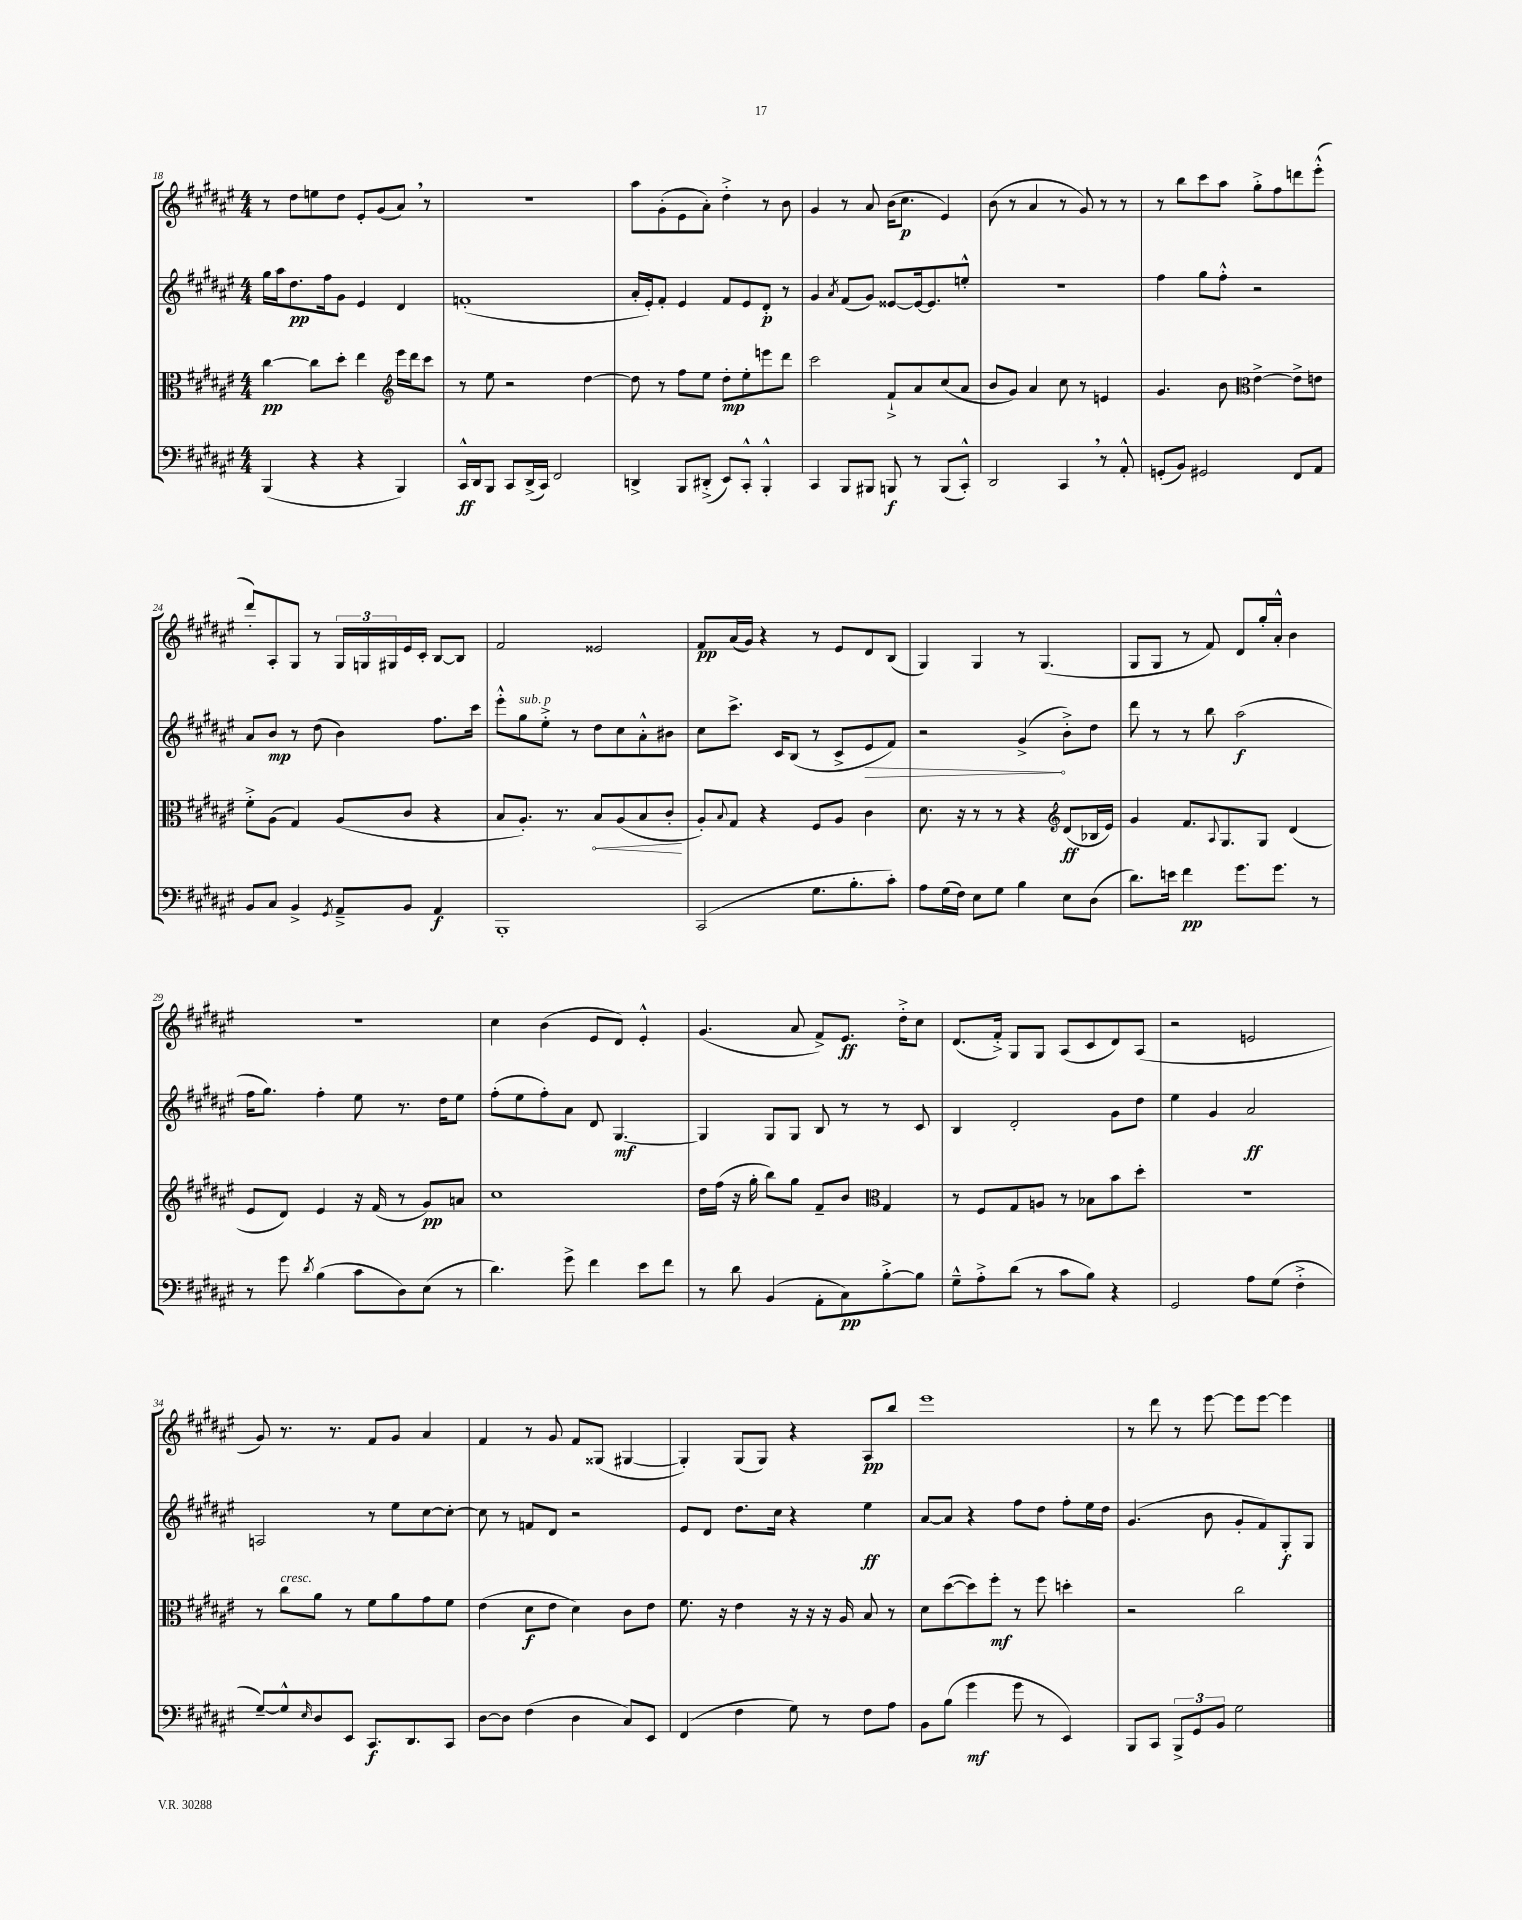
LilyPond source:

<<
\new StaffGroup <<
\new Staff = "s0" {
    \clef treble \key fis \major \numericTimeSignature \time 4/4
    r8 dis''8 e''8 dis''8 eis'8-. gis'8( ais'8) \breathe r8 |
    R1 |
    ais''8 gis'8-.( eis'8 ais'8-.) dis''4-.-> r8 b'8 |
    gis'4 r8 ais'8 b'16( cis''8.\p eis'4) |
    b'8( r8 ais'4 r8 gis'8) r8 r8 |
    r8 b''8 cis'''8 ais''8 gis''8-.-> fis''8 d'''8 eis'''8-.-^( |
    dis'''8-.) ais8-. gis8 r8 \tuplet 3/2 { gis16 g16 gis16 } eis'16 cis'16-. b8~ b8 |
    fis'2 eisis'2 |
    fis'8\pp ais'16( gis'16) r4 r8 eis'8 dis'8 b8( |
    gis4) gis4 r8 gis4.( |
    gis8 gis8 r8 fis'8) dis'8 gis''16-. ais'16-.-^ b'4 |
    r1 |
    cis''4 b'4( eis'8 dis'8) eis'4-.-^ |
    gis'4.( ais'8 fis'8->) eis'8.\ff dis''16-.-> cis''8 |
    dis'8.( fis'16-.->) gis8 gis8 ais8( cis'8 dis'8) ais8( |
    r2 e'2 |
    gis'8) r8. r8. fis'8 gis'8 ais'4 |
    fis'4 r8 gis'8 fis'8 gisis8( gis4~ |
    gis4-.) gis8( gis8) r4 ais8\pp b''8 |
    eis'''1 |
    r8 dis'''8 r8 eis'''8~ eis'''8 eis'''8~ eis'''4 \bar "|." |
}
\new Staff = "s1" {
    \clef treble \key fis \major \numericTimeSignature \time 4/4
    gis''16 ais''16 dis''8.\pp fis''16 gis'8 eis'4 dis'4 |
    f'1-.( |
    ais'16-. eis'16-.) fis'8-. eis'4 fis'8 eis'8 dis'8-.\p r8 |
    gis'4 \acciaccatura { ais'8 } fis'8( gis'8) eisis'8~ eisis'16~ eisis'8. e''8-.-^ |
    r1 |
    fis''4 gis''8 fis''8-.-^ r2 |
    ais'8 b'8\mp r8 dis''8( b'4) fis''8. cis'''16 |
    eis'''8-.-^ gis''8^\markup { \italic "sub. p" } eis''8-.-> r8 dis''8 cis''8 ais'8-.-^ bis'8 |
    cis''8 cis'''8.-> cis'16 b8( r8 cis'8-> \once \override Hairpin.circled-tip = ##t eis'8\> fis'8) |
    r2 gis'4->\!( b'8-.->) dis''8 |
    dis'''8 r8 r8 b''8 ais''2\f( |
    fis''16 gis''8.) fis''4-. eis''8 r8. dis''16 eis''8 |
    fis''8-.( eis''8 fis''8-.) ais'8 dis'8 gis4.~\mf |
    gis4 gis8 gis8 b8 r8 r8 cis'8 |
    b4 dis'2-. gis'8 dis''8 |
    eis''4 gis'4 ais'2\ff |
    a2 r8 eis''8 cis''8~ cis''8~-. |
    cis''8 r8 f'8 dis'8 r2 |
    eis'8 dis'8 dis''8. cis''16 r4 eis''4\ff |
    ais'8~ ais'8 r4 fis''8 dis''8 fis''8-. eis''16 dis''16 |
    gis'4.( b'8 gis'8-. fis'8) gis8-.\f gis8 \bar "|." |
}
\new Staff = "s2" {
    \clef alto \key fis \major \numericTimeSignature \time 4/4
    cis''4~\pp cis''8 dis''8-. eis''4 \clef treble eis'''16 dis'''16 cis'''8 |
    r8 eis''8 r2 dis''4~ |
    dis''8 r8 fis''8 eis''8 dis''8-.\mp eis''8-. e'''8 dis'''8 |
    cis'''2 fis'8-!-> ais'8 cis''8( ais'8 |
    b'8 gis'8) ais'4 cis''8 r8 e'4 |
    gis'4. b'8 \clef alto eis'4~-> eis'8-> e'8 |
    fis'8-.-> ais8( gis4) ais8( cis'8 r4 |
    b8 ais8.-.) r8. \once \override Hairpin.circled-tip = ##t b8\< ais8( b8 cis'8-.\! |
    ais8-.) \appoggiatura { b8 } gis8 r4 fis8 ais8 cis'4 |
    dis'8. r16 r8 r8 r4 \clef treble dis'8\ff( bes16 eis'16) |
    gis'4 fis'8. \appoggiatura { ais8 } gis8. gis8 dis'4( |
    eis'8 dis'8) eis'4 r16 fis'16( r8 gis'8\pp) a'8 |
    cis''1 |
    dis''16 fis''16( r16 gis''16-. b''8) gis''8 fis'8-- b'8 \clef alto gis4 |
    r8 fis8 gis8 a8 r8 bes8 b'8 dis''8-. |
    R1 |
    r8 cis''8^\markup { \italic "cresc." } ais'8 r8 fis'8 ais'8 gis'8 fis'8 |
    eis'4( dis'8\f eis'8 dis'4) cis'8 eis'8 |
    fis'8. r16 eis'4 r16 r16 r16 ais16 b8 r8 |
    dis'8 dis''8~( dis''8) fis''8-.\mf r8 fis''8 d''4-. |
    r2 cis''2 \bar "|." |
}
\new Staff = "s3" {
    \clef bass \key fis \major \numericTimeSignature \time 4/4
    b,,4( r4 r4 b,,4) |
    cis,16-^\ff dis,16 b,,8 cis,8 dis,16->( cis,16) fis,2 |
    d,4-> b,,8 dis,8-.->( eis,8) cis,8-.-^ b,,4-.-^ |
    cis,4 b,,8 bis,,8 b,,8\f r8 b,,8( cis,8-.-^) |
    dis,2 cis,4 \breathe r8 ais,8-.-^ |
    g,8-.( b,8) gis,2 fis,8 ais,8 |
    b,8 cis8 b,4-> \acciaccatura { gis,8 } ais,8---> b,8 ais,4\f |
    b,,1-. |
    cis,2( gis8. b8.-. cis'8-.) |
    ais8 gis16( fis16) eis8 gis8 b4 eis8 dis8( |
    dis'8.) e'16 fis'4\pp gis'8. gis'8. r8 |
    r8 gis'8 \acciaccatura { dis'8 } b4( cis'8 dis8) eis8( r8 |
    dis'4.) gis'8-> fis'4 eis'8 fis'8 |
    r8 dis'8 b,4( ais,8-. cis8\pp) b8~-.-> b8 |
    gis8---^ ais8-.-> dis'8( r8 cis'8 b8) r4 |
    gis,2 ais8 gis8( fis4-.-> |
    gis8~--) gis8-^ \grace { eis16 } dis8 eis,8 cis,8.\f dis,8. cis,8 |
    dis8~ dis8 fis4( dis4 cis8) eis,8 |
    fis,4( fis4 gis8) r8 fis8 ais8 |
    b,8 b8( gis'4\mf gis'8 r8 eis,4) |
    b,,8 cis,8 \tuplet 3/2 { b,,8-> gis,8 b,8 } gis2 \bar "|." |
}
>>
>>
\layout { \context { \Score currentBarNumber = #18 } }
